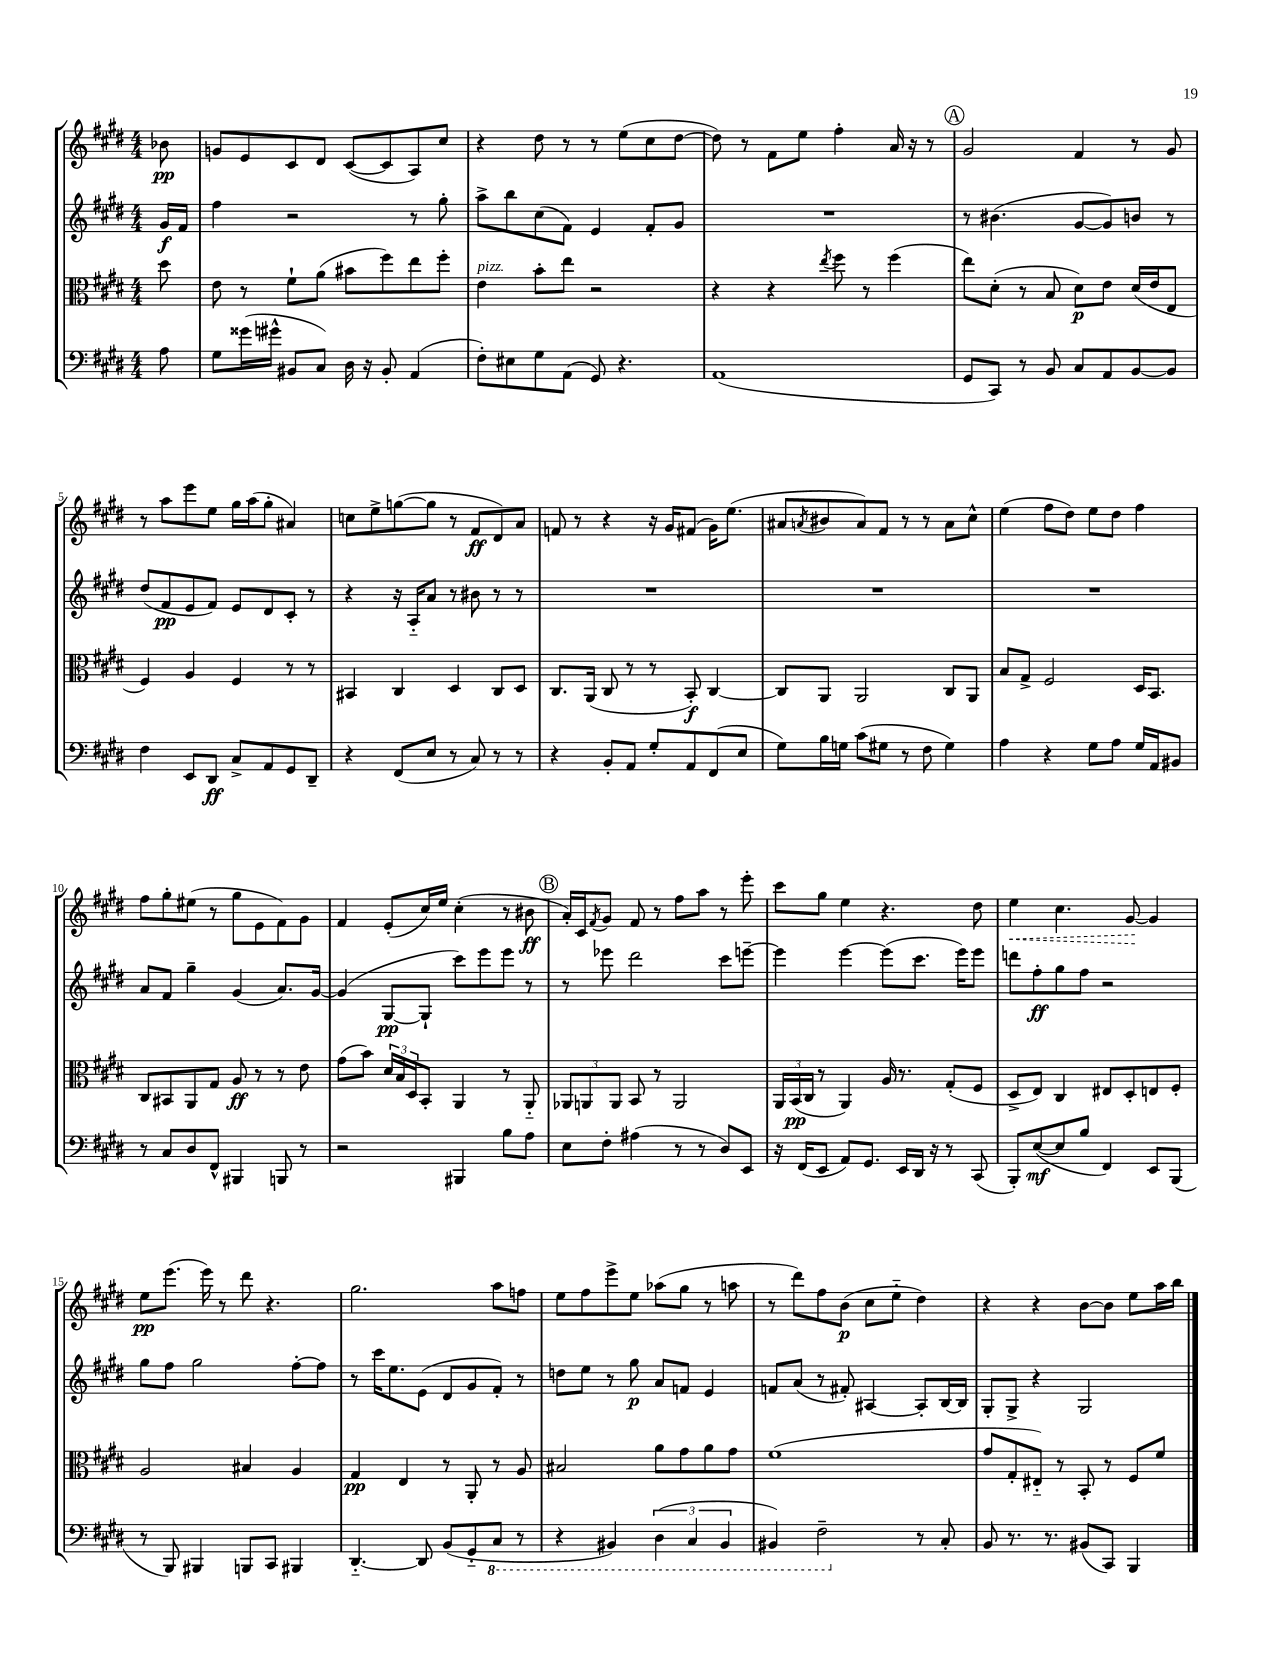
<<
\new StaffGroup <<
\new Staff = "s0" {
    \clef treble \key e \major \numericTimeSignature \time 4/4 \partial 8
    bes'8\pp |
    g'8 e'8 cis'8 dis'8 cis'8~( cis'8 a8) cis''8 |
    r4 dis''8 r8 r8 e''8( cis''8 dis''8~ |
    dis''8) r8 fis'8 e''8 fis''4-. a'16 r16 r8 |
    \mark \markup { \circle "A" } gis'2 fis'4 r8 gis'8 |
    r8 a''8 e'''8 e''8 gis''16 a''16( gis''8-. ais'4) |
    c''8 e''8-> g''8~( g''8 r8 fis'8\ff dis'8) a'8 |
    f'8 r8 r4 r16 gis'16 fis'8( gis'16) e''8.( |
    ais'8 \acciaccatura { a'8 } bis'8 a'8) fis'8 r8 r8 a'8 cis''8-^ |
    e''4( fis''8 dis''8) e''8 dis''8 fis''4 |
    fis''8 gis''8-. eis''8( r8 gis''8 e'8 fis'8) gis'8 |
    fis'4 e'8-.( cis''16) e''16 cis''4-.( r8 bis'8\ff |
    \mark \markup { \circle "B" } a'16-.) cis'16 \acciaccatura { fis'8 } gis'8 fis'8 r8 fis''8 a''8 r8 e'''8-. |
    cis'''8 gis''8 e''4 r4. dis''8 |
    \once \override Hairpin.style = #'dashed-line e''4\< cis''4. gis'8~\! gis'4 |
    e''8\pp e'''8.( e'''16) r8 dis'''8 r4. |
    gis''2. a''8 f''8 |
    e''8 fis''8 e'''8-> e''8 aes''8( gis''8 r8 a''8 |
    r8 dis'''8) fis''8 b'8\p( cis''8 e''8-_ dis''4) |
    r4 r4 b'8~ b'8 e''8 a''16 b''16 \bar "|." |
}
\new Staff = "s1" {
    \clef treble \key e \major \numericTimeSignature \time 4/4 \partial 8
    gis'16\f fis'16 |
    fis''4 r2 r8 gis''8-. |
    a''8-> b''8 cis''8( fis'8) e'4 fis'8-. gis'8 |
    R1 |
    \mark \markup { \circle "A" } r8 bis'4.( gis'8~ gis'8) b'8 r8 |
    dis''8( fis'8\pp e'8 fis'8) e'8 dis'8 cis'8-. r8 |
    r4 r16 a16-_ a'8 r8 bis'8 r8 r8 |
    R1 |
    R1 |
    R1 |
    a'8 fis'8 gis''4-- gis'4( a'8.) gis'16~ |
    gis'4( gis8~\pp gis8-! cis'''8) e'''8 e'''8 r8 |
    \mark \markup { \circle "B" } r8 ees'''8 dis'''2 cis'''8 e'''8~-- |
    e'''4 e'''4~ e'''8( cis'''8. e'''16) e'''8 |
    d'''8 fis''8-.\ff gis''8 fis''8 r2 |
    gis''8 fis''8 gis''2 fis''8~-. fis''8 |
    r8 cis'''16 e''8. e'8( dis'8 gis'8 fis'8-.) r8 |
    d''8 e''8 r8 gis''8\p a'8 f'8 e'4 |
    f'8 a'8( r8 fis'8-.) ais4~ ais8-. b16~ b16 |
    gis8-. gis8-> r4 gis2 \bar "|." |
}
\new Staff = "s2" {
    \clef alto \key e \major \numericTimeSignature \time 4/4 \partial 8
    dis''8 |
    e'8 r8 fis'8-! a'8( bis'8 fis''8) e''8 fis''8-. |
    e'4^\markup { \italic "pizz." } b'8-. e''8 r2 |
    r4 r4 \acciaccatura { e''8 } fis''8 r8 fis''4( |
    \mark \markup { \circle "A" } e''8) dis'8-.( r8 b8 dis'8\p) e'8 dis'16( e'16 e8 |
    fis4) a4 fis4 r8 r8 |
    bis,4 cis4 dis4 cis8 dis8 |
    cis8. a,16( cis8 r8 r8 b,8-.\f) cis4~ |
    cis8 a,8 a,2 cis8 a,8 |
    b8 gis8-> fis2 dis16 b,8. |
    cis8 bis,8 a,8 gis8 a8\ff r8 r8 e'8 |
    gis'8( b'8) \tuplet 3/2 { dis'16 b16 dis16 } b,8-. a,4 r8 a,8-_ |
    \mark \markup { \circle "B" } \tuplet 3/2 { aes,8 a,8 a,8 } b,8 r8 a,2 |
    \tuplet 3/2 { a,16 b,16\pp( cis16 } r8 a,4) a16 r8. gis8-.( fis8 |
    dis8-> e8) cis4 eis8 dis8-. e8 fis8-. |
    a2 bis4 a4 |
    gis4\pp e4 r8 a,8-. r8 a8 |
    bis2 a'8 gis'8 a'8 gis'8 |
    fis'1( |
    gis'8 gis8-. eis8-_) r8 b,8-. r8 fis8 fis'8 \bar "|." |
}
\new Staff = "s3" {
    \clef bass \key e \major \numericTimeSignature \time 4/4 \partial 8
    a8 |
    gis8 gisis'16( gis'16-^ bis,8 cis8) dis16 r16 bis,8-. a,4( |
    fis8-.) eis8 gis8 a,8( gis,8) r4. |
    a,1( |
    \mark \markup { \circle "A" } gis,8 cis,8) r8 b,8 cis8 a,8 b,8~ b,8 |
    fis4 e,8 dis,8\ff cis8-> a,8 gis,8 dis,8-- |
    r4 fis,8( e8 r8 cis8) r8 r8 |
    r4 b,8-. a,8 gis8-. a,8 fis,8( e8 |
    gis8) b16 g16 cis'8( gis8 r8 fis8 gis4) |
    a4 r4 gis8 a8 gis16 a,16 bis,8 |
    r8 cis8 dis8 fis,8-^ bis,,4 b,,8 r8 |
    r2 bis,,4 b8 a8 |
    \mark \markup { \circle "B" } e8 fis8-. ais4( r8 r8 dis8) e,8 |
    r16 fis,16( e,8 a,8) gis,8. e,16 dis,16 r16 r8 cis,8( |
    b,,8-.) e8~\mf( e8 b8 fis,4) e,8 b,,8( |
    r8 b,,8) bis,,4 b,,8 cis,8 bis,,4 |
    dis,4.~-_ dis,8 b,8( gis,8-_ \ottava #-1 cis,8 r8 |
    r4 bis,,4) \tuplet 3/2 { dis,4( cis,4 bis,,4 } |
    bis,,4) fis,2-- \ottava #0 r8 cis8-. |
    b,8 r8. r8. bis,8( cis,8) b,,4 \bar "|." |
}
>>
>>
